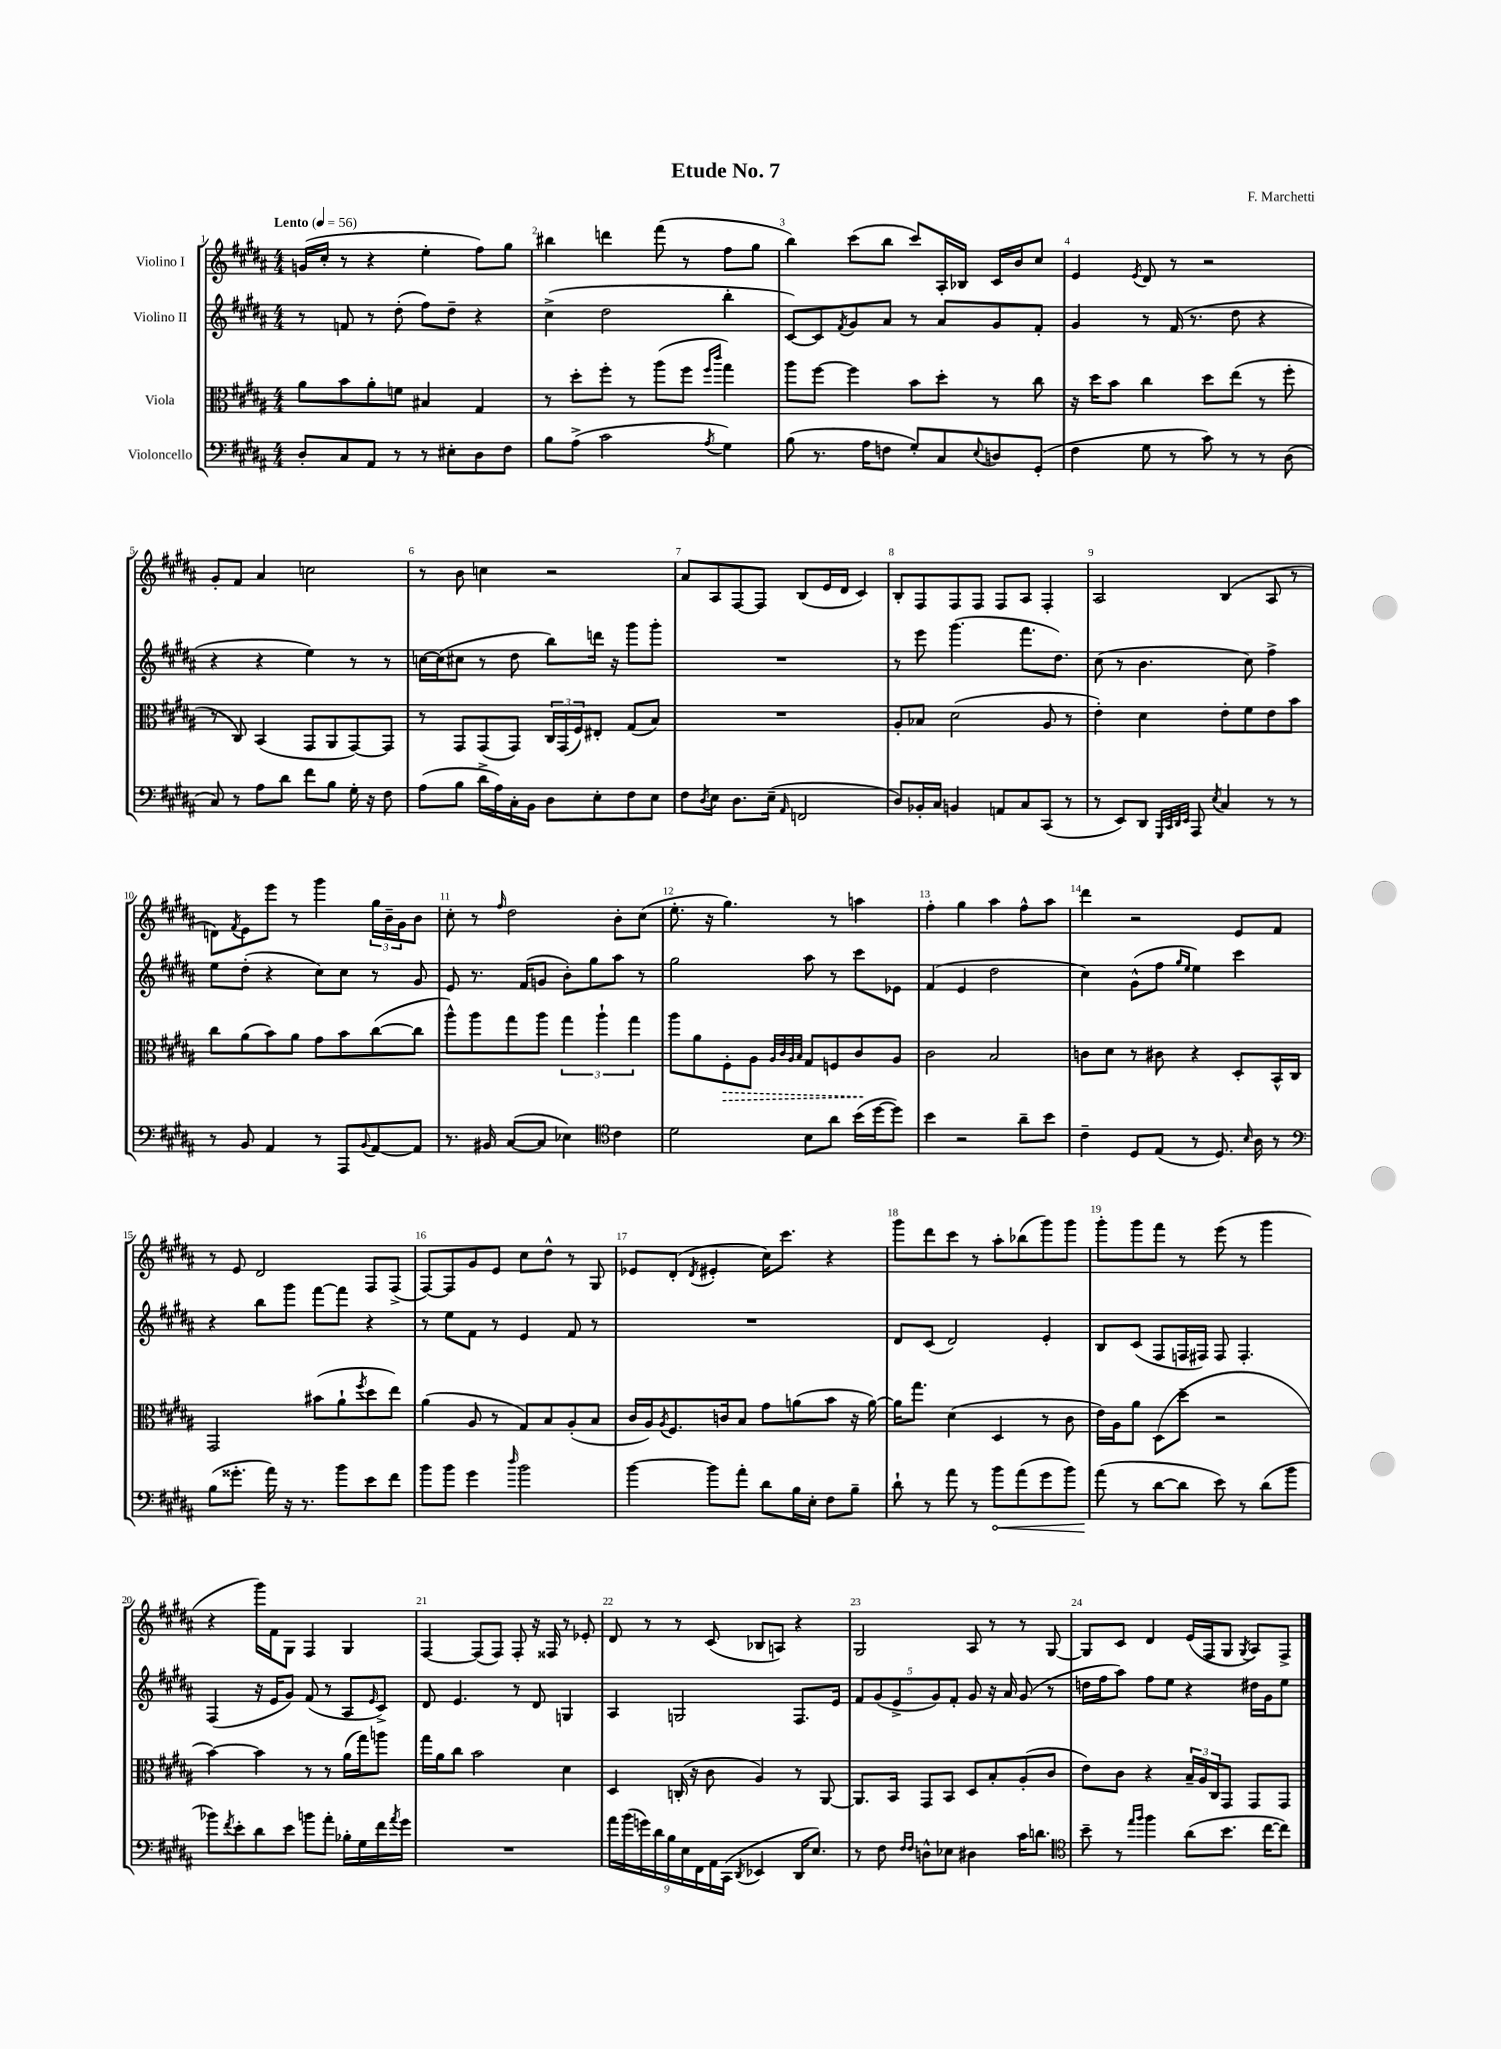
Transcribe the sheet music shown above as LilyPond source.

\header { title = "Etude No. 7" composer = "F. Marchetti" }
<<
\new StaffGroup <<
\new Staff = "s0" \with { instrumentName = "Violino I" } {
    \clef treble \key b \major \numericTimeSignature \time 4/4 \tempo "Lento" 4 = 56
    g'16( cis''16-. r8 r4 e''4-. fis''8) gis''8 |
    bis''4 d'''4 fis'''8( r8 fis''8 gis''8 |
    b''4) cis'''8( b''8 cis'''8) ais16-. bes16 cis'16 b'16 cis''8 |
    e'4 \acciaccatura { e'8 } dis'8 r8 r2 |
    gis'8-. fis'8 ais'4 c''2 |
    r8 b'8 c''4 r2 |
    ais'8 ais8 fis8~ fis8 b8( e'16 dis'16 cis'4) |
    b8-. fis8 fis8 fis8 fis8 ais8 fis4-. |
    ais2 b4( ais8 r8 |
    d'8) \acciaccatura { fis'8 } e'8 e'''8 r8 gis'''4 \tuplet 3/2 { gis''16 b'16-- gis'16 } b'8 |
    cis''8-. r8 \grace { fis''16 } dis''2 b'8-. cis''8( |
    e''8.-. r16 gis''4.) r8 a''4 |
    fis''4-. gis''4 ais''4 fis''8-^ ais''8 |
    dis'''4 r2 e'8 fis'8 |
    r8 e'8 dis'2 fis8 fis8->( |
    fis8~) fis8 gis'8 e'8 cis''8 dis''8-^ r8 gis8 |
    ees'8 dis'8-.( \acciaccatura { dis'8 } eis'4-. cis''16) cis'''8. r4 |
    gis'''8 dis'''8 cis'''8 r8 ais''8-. bes''8( gis'''8) gis'''8 |
    gis'''8-. gis'''8 fis'''8 r8 e'''8( r8 gis'''4 |
    r4 gis'''16) fis'16 gis8 fis4 gis4 |
    fis4~ fis8( fis8) fis8-. r16 fisis16 r8 ees'8-. |
    dis'8 r8 r8 cis'8( bes8 a8) r4 |
    gis2 ais8 r8 r8 gis8~ |
    gis8 cis'8 dis'4 e'16( fis16 gis8 \acciaccatura { gis8 } ais8) fis8-> \bar "|." |
}
\new Staff = "s1" \with { instrumentName = "Violino II" } {
    \clef treble \key b \major \numericTimeSignature \time 4/4
    r8 f'8 r8 dis''8-.( fis''8) dis''8-- r4 |
    cis''4->( dis''2 b''4-. |
    cis'8~) cis'8 \acciaccatura { fis'8 } gis'8 ais'8 r8 ais'8 gis'8 fis'8-. |
    gis'4 r8 fis'16( r8. dis''8 r4 |
    r4 r4 e''4) r8 r8 |
    c''16~ c''16( cis''8 r8 dis''8 b''8) d'''16 r16 gis'''8 gis'''8-. |
    R1 |
    r8 e'''8 gis'''4.( fis'''8. dis''8.) |
    cis''8( r8 b'4. cis''8) fis''4-> |
    e''8 dis''8-.( r4 cis''8) cis''8 r8 gis'8 |
    e'8 r8. fis'16( g'8 b'8-.) gis''8 ais''8 r8 |
    gis''2 ais''8 r8 cis'''8 ees'8 |
    fis'4( e'4 dis''2 |
    cis''4) gis'8-^( fis''8 \grace { gis''16 e''16 } e''4) cis'''4 |
    r4 b''8 gis'''8 fis'''8~ fis'''8 r4 |
    r8 e''8 fis'8 r8 e'4 fis'8 r8 |
    R1 |
    dis'8 cis'8( dis'2) e'4-. |
    b8 cis'8( fis8 f16 fis16) fis8 fis4.-. |
    fis4( r16 e'16 gis'8) fis'8( r8 ais8 \grace { e'16 } cis'8->) |
    dis'8 e'4. r8 dis'8 g4 |
    ais4 g2 fis8. e'16 |
    \tuplet 5/4 { fis'8 gis'8( e'8-> gis'8) fis'8-. } gis'8 r16 ais'16 gis'8( r8 |
    d''16 fis''16 ais''8) fis''8 e''8 r4 dis''16 gis'16 e''8 \bar "|." |
}
\new Staff = "s2" \with { instrumentName = "Viola" } {
    \clef alto \key b \major \numericTimeSignature \time 4/4
    ais'8 b'8 ais'8-. f'8 bis4 gis4 |
    r8 dis''8-. fis''8-. r8 ais''8( fis''8 \grace { fis''16 cis'''16 } gis''4) |
    ais''8 fis''8~ fis''4 b'8 dis''8-. r8 cis''8 |
    r16 dis''16 b'8 cis''4 dis''8 e''8( r8 fis''8-. |
    r8 cis8) b,4( gis,8 ais,8 gis,8~) gis,8 |
    r8 gis,8 gis,8( gis,8) \tuplet 3/2 { cis16 gis,16( fis16) } eis8-. gis8( b8) |
    R1 |
    ais8-. bes8 dis'2( ais8 r8 |
    e'4-.) dis'4 e'8-. fis'8 e'8 b'8 |
    cis''8 ais'8( b'8) ais'8 gis'8 b'8 cis''8~( cis''8 |
    ais''8-^) ais''8 gis''8 ais''8 \tuplet 3/2 { gis''4 ais''4-! gis''4 } |
    ais''8 ais'8 \once \override Hairpin.style = #'dashed-line fis8-.\> ais8 \grace { ais32 cis'32 ais32 b32 } gis8 f8 cis'8\! ais8 |
    cis'2 b2 |
    c'8 dis'8 r8 cis'8 r4 dis8-. b,16-^ cis16 |
    gis,2 bis'8( ais'8-! \acciaccatura { fis''8 } dis''8 e''8) |
    ais'4( ais8 r8 gis8) b8 ais8-.( b8 |
    cis'16 ais16) \acciaccatura { ais8 } fis8. c'16 b8 gis'8 a'8( b'8 r16 a'16~) |
    a'16 gis''8. dis'4( dis4 r8 cis'8 |
    e'16) ais16 ais'8 dis8( dis''8-- r2 |
    b'4~) b'4 r8 r8 ais'16( gis''16) a''8 |
    gis''16 ais'16 cis''8 b'2 dis'4 |
    dis4 c16-.( r16 cis'8 ais4) r8 ais,8~ |
    ais,8. b,16 gis,8 b,8 dis8 b8-. ais8-.( cis'8 |
    e'8) cis'8 r4 \tuplet 3/2 { b16-- ais16 cis16 } gis,8 gis,8 gis,8 \bar "|." |
}
\new Staff = "s3" \with { instrumentName = "Violoncello" } {
    \clef bass \key b \major \numericTimeSignature \time 4/4
    dis8-. cis8 ais,8 r8 r8 eis8-. dis8 fis8 |
    b8 ais8->( cis'2 \acciaccatura { ais8 } gis4) |
    b8( r8. ais16 f8 gis8-.) cis8 \appoggiatura { e8 } d8 gis,8-.( |
    fis4 gis8 r8 cis'8) r8 r8 dis8( |
    cis8) r8 ais8 dis'8 fis'8 b8 gis16-. r16 fis8 |
    ais8( b8 dis'16-> ais16) cis16-. b,16 dis8 e8-. fis8 e8 |
    fis8 \acciaccatura { dis8 } e8 dis8. e16--( \grace { ais,16 } f,2 |
    dis8) bes,16-. cis16 b,4 a,8 cis8 cis,8( r8 |
    r8 e,8) dis,8 \grace { gis,,32 cis,32 dis,32 e,32 } ais,,8 \acciaccatura { e8 } cis4 r8 r8 |
    r8 b,8 ais,4 r8 ais,,8 \appoggiatura { b,8 } ais,8~ ais,8 |
    r8. bis,16 cis8~( cis8 ees4) \clef tenor cis'4 |
    dis'2 b8 ais'8 b'16( dis''16~ dis''8) |
    b'4 r2 ais'8-- b'8 |
    cis'4-- dis8 e8( r8 dis8.) \grace { b16 } ais16 r8 |
    \clef bass b8( gisis'8.-. ais'16) r16 r8. b'8 e'8 fis'8 |
    b'8 b'8 gis'4 \grace { dis''16 } b'2 |
    b'4~ b'8 ais'8-. dis'8 b16 e16-. fis8 b8-- |
    dis'8-! r8 ais'8 r8 \once \override Hairpin.circled-tip = ##t b'8\< ais'8( gis'8 b'8) |
    ais'8\!( r8 dis'8~ dis'8 e'8) r8 dis'8( b'8 |
    bes'8) \acciaccatura { fis'8 } e'8-. dis'8 e'8 b'8 ais'8-. bes16-. gis16 fis'16 \acciaccatura { ais'8 } gis'16 |
    R1 |
    \tuplet 9/8 { ais'16 b'16( g'16) dis'16 b16 e16 fis,16 ais,16 cis,16( } \acciaccatura { dis,8 } ees,4 dis,16 e8.) |
    r8 fis8 \grace { fis16 fis16 } d8-^ ees8 dis4 cis'16 d'8. |
    \clef tenor b'8-- r8 \grace { e''16 fis''16 } fis''4 ais'8( b'8. cis''16~ cis''8) \bar "|." |
}
>>
>>
\layout { \context { \Score \override BarNumber.break-visibility = ##(#f #t #t) barNumberVisibility = #all-bar-numbers-visible } }
